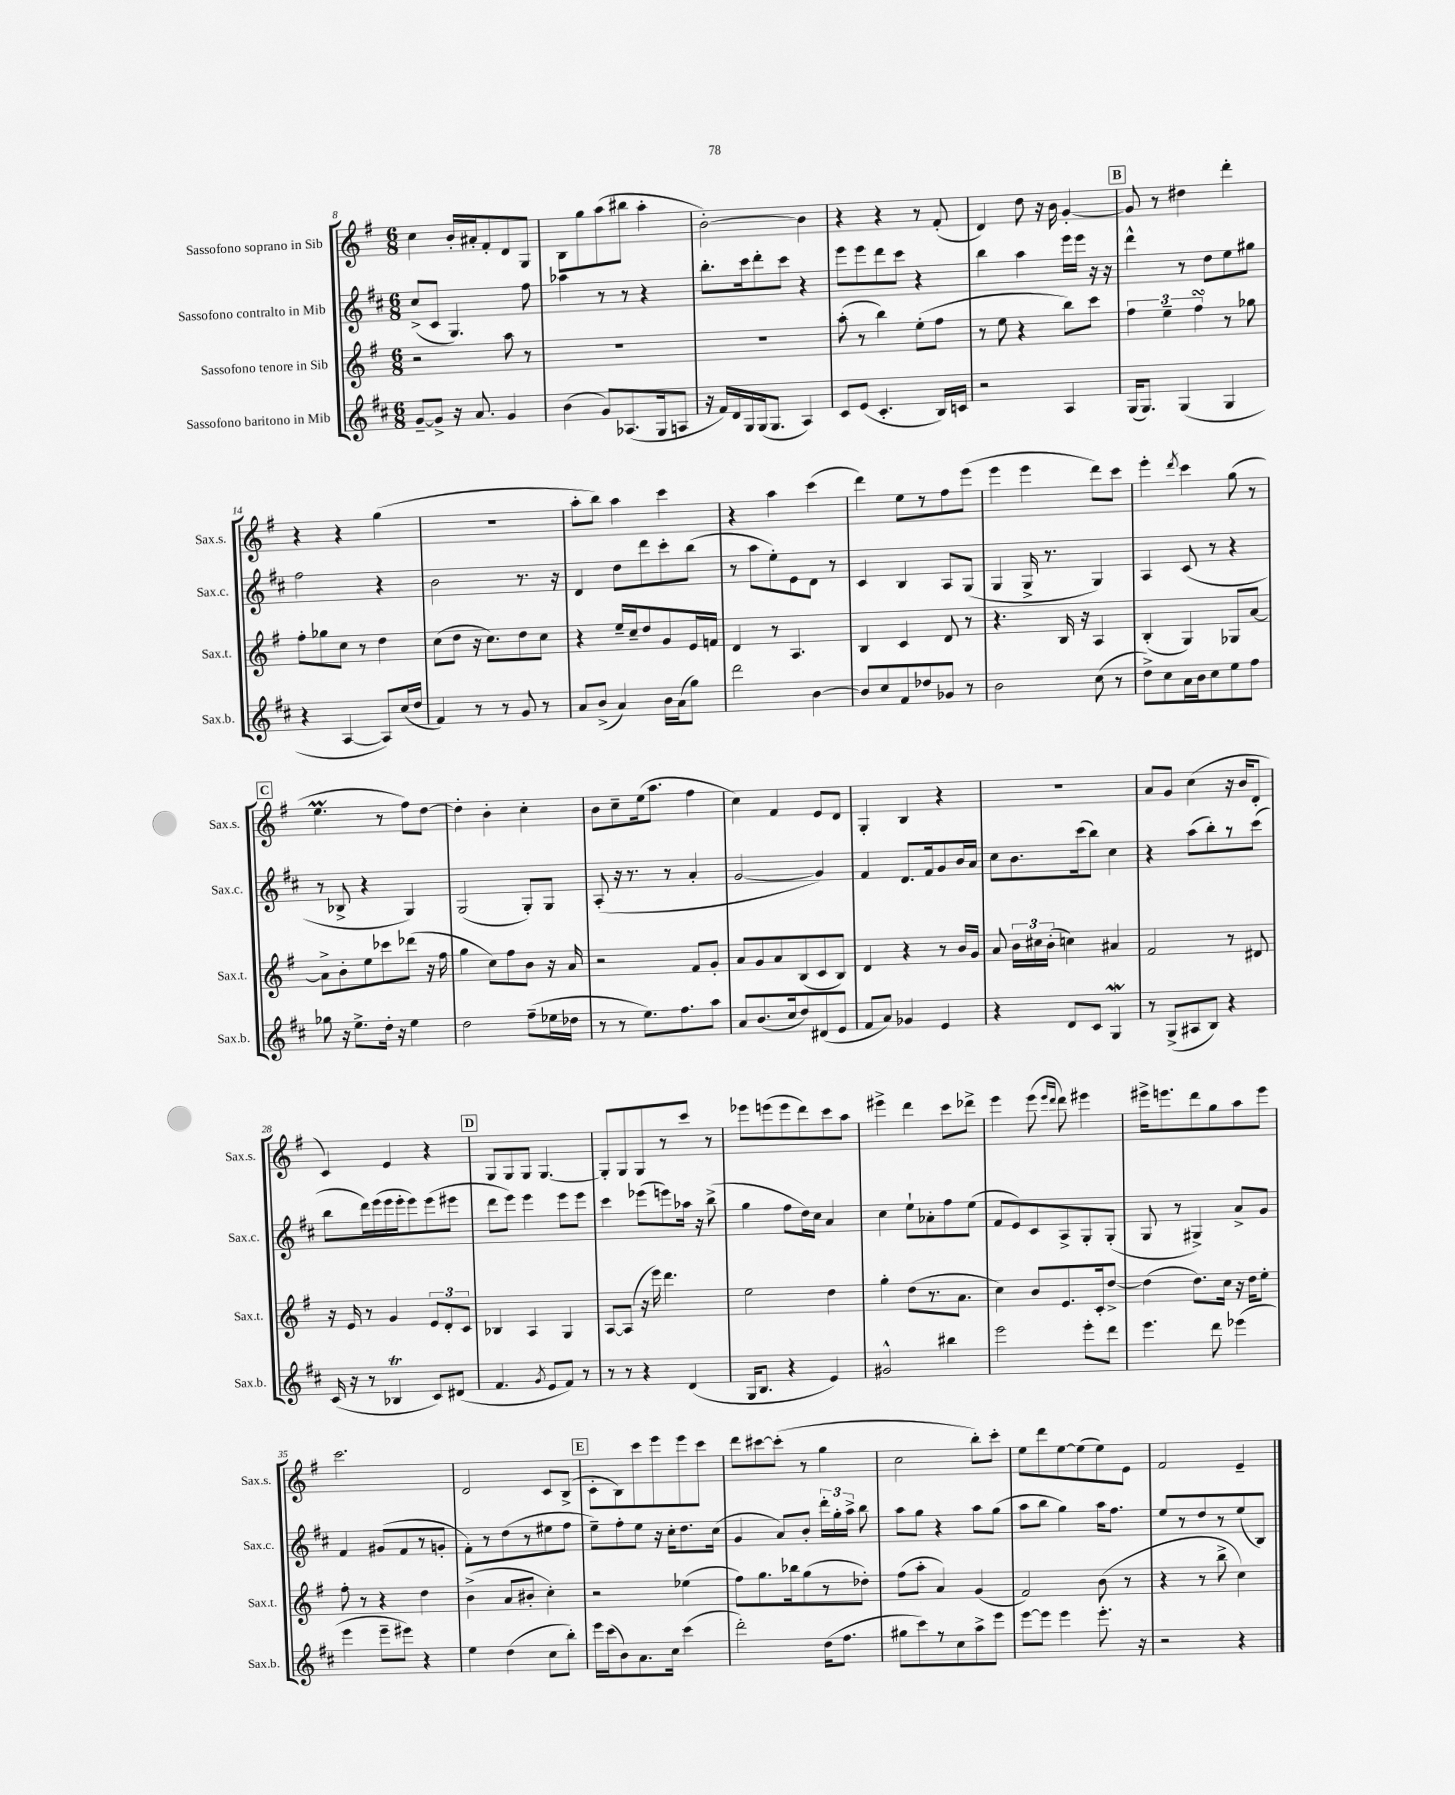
<<
\new StaffGroup <<
\new Staff = "s0" \with { instrumentName = "Sassofono soprano in Sib" shortInstrumentName = "Sax.s." } {
    \clef treble \key g \major \numericTimeSignature \time 6/8
    \autoBeamOff c''4 b'16[-. ais'16-. fis'8-. d'8 g8] |
    b8[ g''8 a''8( bis''8] a''4-. |
    b'2~-.) b'4 |
    r4 r4 r8 fis'8-.( |
    d'4) d''8 r16 b'16 g'4~-. |
    \mark \markup { \box "B" } g'8 r8 dis''4 d'''4-. |
    r4 r4 g''4( |
    R2. |
    a''8[-. b''8]) a''4 c'''4 |
    r4 a''4 c'''4( |
    d'''4) e''8[ r8 fis''8 e'''8]( |
    e'''4 e'''4 d'''8[) c'''8] |
    e'''4-. \acciaccatura { d'''8 } c'''4 g''8( r8 |
    \mark \markup { \box "C" } e''4.\prall r8 fis''8[) d''8]~ |
    d''4-. b'4-. c''4-. |
    b'8[ c''8-- e''16( a''8.] fis''4 |
    c''4) fis'4 e'8[ d'8] |
    g4-. b4 r4 |
    R2. |
    a'8[ g'8] c''4( r16 b'16[ d'8]-. |
    c'4) e'4 r4 |
    \mark \markup { \box "D" } g8[ g8 g8] g4.~ |
    g8[-. g8 g8 r8 c'''8] r8 |
    ees'''8[ e'''8( e'''8 d'''8) c'''8 a''8] |
    eis'''4-> d'''4 c'''8[ des'''8]-> |
    e'''4 e'''8( \grace { e'''16[ d'''16] } d'''8) eis'''4 |
    eis'''16[-> e'''8. d'''8 g''8 a''8 e'''8] |
    c'''2. |
    d'2 c'8[ b8]->( |
    \mark \markup { \box "E" } c'8[-. b8) c'''8 e'''8 e'''8 c'''8] |
    d'''8[ cis'''8~ cis'''8]-.( r8 g''4 |
    c''2 b''8[-.) c'''8]-. |
    e''8[ d'''8 e''8~ e''8( e''8) e'8] |
    fis'2 e'4-- \bar "|." |
}
\new Staff = "s1" \with { instrumentName = "Sassofono contralto in Mib" shortInstrumentName = "Sax.c." } {
    \clef treble \key d \major \numericTimeSignature \time 6/8
    \autoBeamOff cis''8[->( cis'8] g4.) fis''8 |
    aes''4 r8 r8 r4 |
    b''8.[-. cis'''16 d'''8-. cis'''8] r4 |
    e'''8[ e'''8 d'''8 cis'''8] r4 |
    b''4 a''4 e'''16[ e'''16] r16 r16 |
    \mark \markup { \box "B" } d'''4-^ r8 d''8[ e''8 gis''8] |
    fis''2 r4 |
    b'2 r8. r16 |
    d'4 d''8[ d'''8 cis'''8-. b''8]( |
    r8 a''8[ e''8-.) e'8 d'8] r8 |
    cis'4 b4 a8[ g8]( |
    g4 g16-> r8. g4) |
    a4 cis'8( r8 r4 |
    \mark \markup { \box "C" } r8 bes8-> r4 g4) |
    g2( g8[-.) g8] |
    a8-.( r16 r8. r8 a'4-. |
    g'2~ g'4) |
    fis'4 d'8.[ fis'16 g'8 b'16 a'16] |
    cis''8[ b'8. cis'''16( b''8]) cis''4 |
    r4 a''8[( b''8-.) r8 cis'''8]( |
    b''8[ d'''16) e'''16( e'''16 e'''16-. e'''8) e'''8( eis'''8] |
    \mark \markup { \box "D" } d'''8[ e'''8]) e'''4 e'''8[ e'''8] |
    cis'''4 ees'''8[( e'''8) aes''16] r16 b''8->( |
    g''4 fis''8[ d''16) cis''16] a'4 |
    cis''4 e''8[-! aes'8-. fis''8 e''8]( |
    fis'8[ e'8) cis'8 a8-> g8-. g8]-.( |
    g8 r8 gis4->) a'8[-> g'8] |
    fis'4 gis'8[( fis'8 r8 g'8]-. |
    fis'8[-.) r8 d''8( r8 eis''8 fis''8] |
    \mark \markup { \box "E" } e''8[--) fis''8-. e''8] r16 cis''16[-. d''8. cis''16]( |
    g'4 a'8[) b'8]-. \tuplet 3/2 { d'''16[-. g''16-. a''16]-> } b''8 |
    a''8[ g''8] r4 a''8[ g''8]( |
    a''8[ b''8] g''4) a''16[ fis''8.] |
    e''8[ r8 d''8 r8 e''8( b8]) \bar "|." |
}
\new Staff = "s2" \with { instrumentName = "Sassofono tenore in Sib" shortInstrumentName = "Sax.t." } {
    \clef treble \key g \major \numericTimeSignature \time 6/8
    \autoBeamOff r2 a''8 r8 |
    R2. |
    R2. |
    a''8-.( r8 b''4) e''8[-.( fis''8] |
    r8 e''8 r4 b''8[) c'''8] |
    \mark \markup { \box "B" } \tuplet 3/2 { fis''4 e''4-- fis''4\turn } r8 ges''8 |
    fis''8[-. ges''8 c''8] r8 d''4 |
    c''8[( d''8] r16 c''8.[) d''8 c''8] |
    r4 e''16[-- c''16-- d''8 g'8 e'16 f'16] |
    d'4 r8 a4. |
    b4 c'4 d'8 r8 |
    r4. b16 r16 a4 |
    b4-.( g4) ges8[ a'8]~ |
    \mark \markup { \box "C" } a'8[-> b'8-. e''8 ces'''8 des'''8]( r16 fis''16 |
    g''4 c''8[) fis''8 b'8] r16 a'16 |
    r2 fis'8[ g'8]-. |
    a'8[ g'8 a'8 b8( c'8 b8]) |
    d'4 r4 r8 b'16[ g'16] |
    a'8 \tuplet 3/2 { b'16[ cis''16 b'16]-.( } c''4) ais'4 |
    fis'2 r8 dis'8 |
    r16 e'16 r8 g'4 \tuplet 3/2 { e'8[ d'8-. c'8] } |
    \mark \markup { \box "D" } bes4 a4 g4 |
    a8[~ a8]( r16 e'''16) d'''4. |
    e''2 d''4 |
    g''4-. d''8[( r8. a'8.] |
    c''4) b'8[ e'8. c'16-. d''8]~-> |
    d''4( d''8.[) c''16] r16 d''16[ e''8]-. |
    fis''8-. r8 r4 d''4 |
    b'4->( a'8[ bis'8]-. c''4-.) |
    \mark \markup { \box "E" } r2 ees''4( |
    fis''8[) g''8. bes''16 g''8( r8 des''8]-.) |
    fis''8[( a''8]-. a'4) g'4( |
    fis'2) b'8( r8 |
    r4 r8 b''8-> c''4) \bar "|." |
}
\new Staff = "s3" \with { instrumentName = "Sassofono baritono in Mib" shortInstrumentName = "Sax.b." } {
    \clef treble \key d \major \numericTimeSignature \time 6/8
    \autoBeamOff g'8[~-- g'8]-> r16 a'8. g'4 |
    b'4( g'8[) aes8.( g16 a8] |
    r16 fis'16[) d'16 g16 g16( g8.] a4) |
    cis'8[ e'8]( cis'4.-. b16[) c'16] |
    r2 a4 |
    \mark \markup { \box "B" } g16[( g8.]) g4( g4 |
    r4 a4~ a8[) cis''16( d''16] |
    fis'4) r8 r8 g'8 r8 |
    a'8[ b'8]->( a'4) b'16[ a'16( g''8]) |
    d'''2 b'4~ |
    b'8[ cis''8 fis'8 des''8 ges'8] r8 |
    b'2 cis''8( r8 |
    d''8[->) cis''8 a'16 b'16 cis''8 e''8 fis''8] |
    \mark \markup { \box "C" } ges''8 r16 e''8.[-> d''16]-. r16 e''4 |
    d''2 fis''8[--( ees''16 des''16] |
    r8 r8 e''8.[) fis''8. a''8] |
    a'8[ b'8.( cis''16 d''8) dis'8( e'8] |
    fis'8[ a'8]) ges'4 e'4 |
    r4 d'8[ cis'8] g4\mordent |
    r8 g8[->( ais8 b8]) r4 |
    cis'16( r16 r8 bes4\trill cis'8[) dis'8]( |
    \mark \markup { \box "D" } fis'4. \acciaccatura { g'8 } e'8[ fis'8]) r8 |
    r8 r8 r4 d'4( |
    g16[ b8.] r4 e'4) |
    gis'2-^ bis''4 |
    e'''2 e'''8[-. d'''8] |
    e'''4. d'''8 ees'''4( |
    e'''4 e'''8[-- eis'''8]) r4 |
    e''4 d''4( cis''8[ b''8]-.) |
    \mark \markup { \box "E" } e'''16[ cis'''16( b'8) a'8. cis''16] cis'''4( |
    d'''2-.) d''16[( fis''8.] |
    gis''8[ cis'''8) r8 cis''8 a''8-> e'''8] |
    e'''8[~ e'''8] e'''4 e'''8.-. r16 |
    r2 r4 \bar "|." |
}
>>
>>
\layout { \context { \Score currentBarNumber = #8 } }
